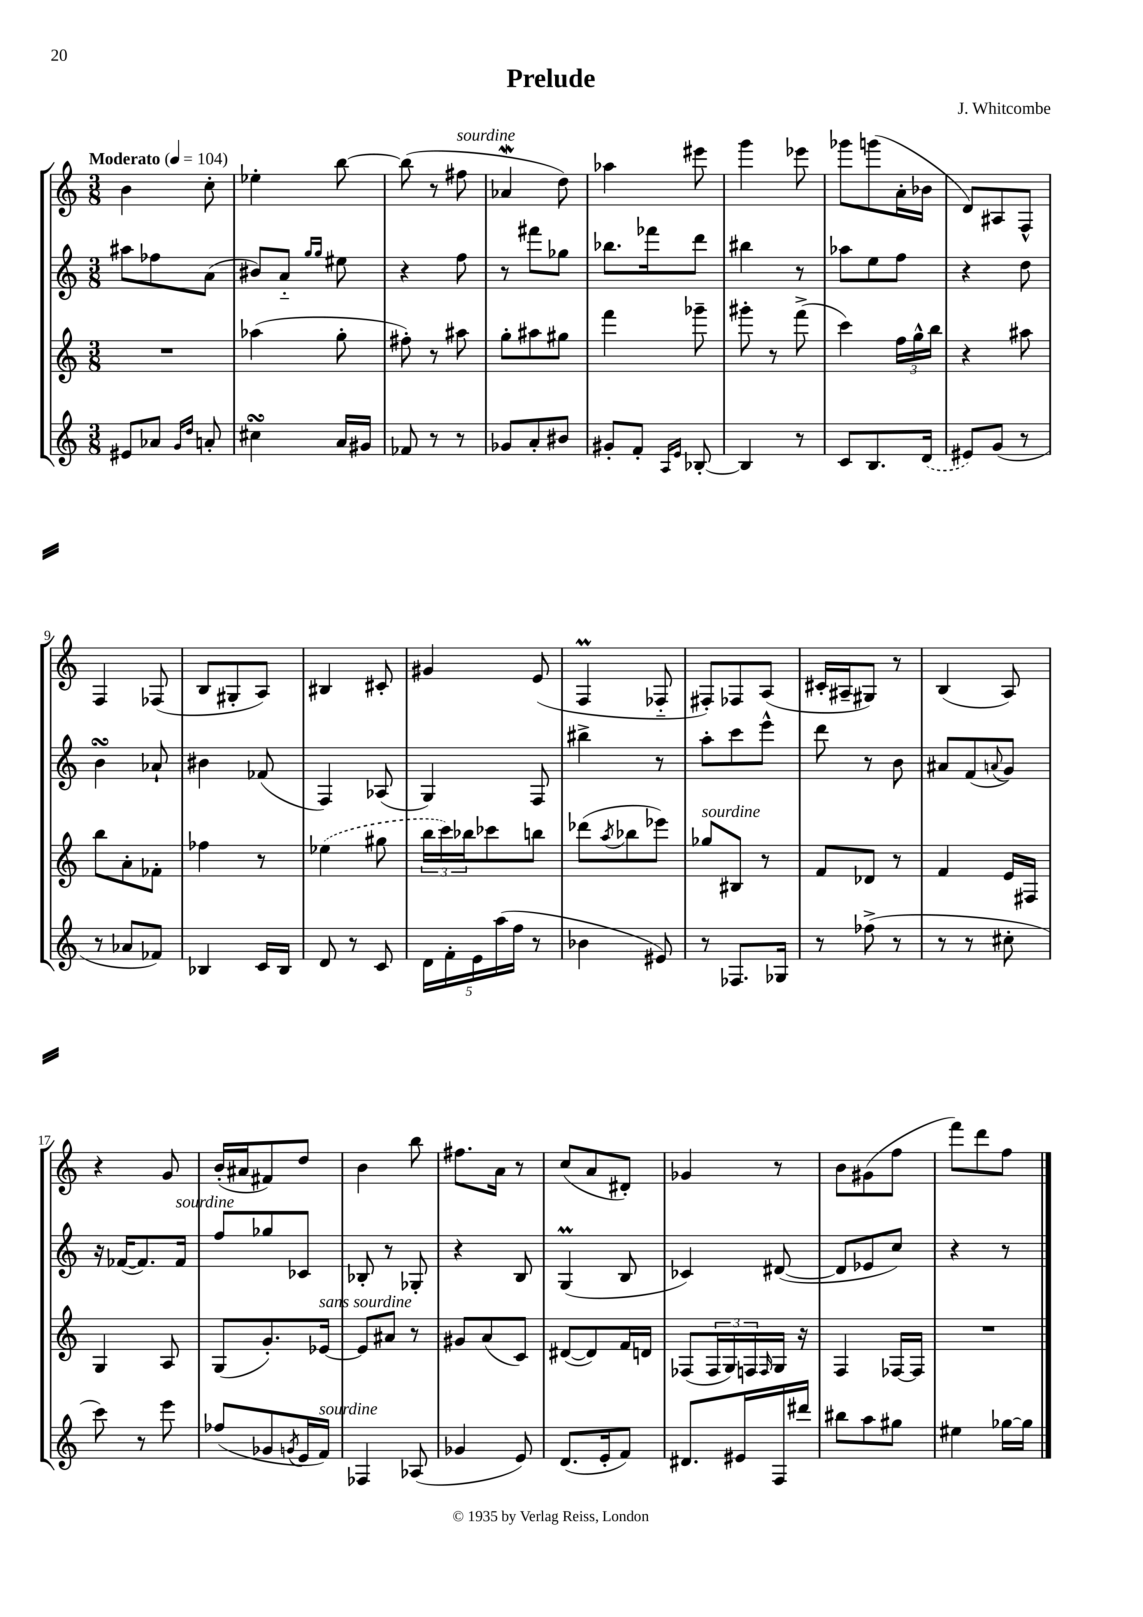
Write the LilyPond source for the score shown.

\header { title = "Prelude" composer = "J. Whitcombe" }
<<
\new StaffGroup <<
\new Staff = "s0" {
    \clef treble \key c \major \numericTimeSignature \time 3/8 \tempo "Moderato" 4 = 104
    b'4 c''8-. |
    ees''4-. b''8~ |
    b''8( r8 fis''8^\markup { \italic "sourdine" } |
    aes'4\mordent d''8) |
    aes''4 eis'''8 |
    g'''4 ees'''8 |
    ges'''8 g'''8( a'16-. bes'16 |
    d'8) ais8 f8-^ |
    f4 fes8( |
    b8 gis8-. a8) |
    bis4 cis'8-. |
    gis'4 e'8( |
    f4\prall fes8-_ |
    fis8-.) fes8 a8( |
    cis'16-. ais16-- gis8) r8 |
    b4( a8) |
    r4 g'8 |
    b'16-.( ais'16 fis'8) d''8 |
    b'4 b''8 |
    fis''8. a'16 r8 |
    c''8( a'8 dis'8-.) |
    ges'4 r8 |
    b'8 gis'8( f''8 |
    f'''8) d'''8 f''8 \bar "|." |
}
\new Staff = "s1" {
    \clef treble \key c \major \numericTimeSignature \time 3/8
    ais''8 fes''8 a'8( |
    bis'8) a'8-_ \grace { g''16 g''16 } eis''8 |
    r4 f''8 |
    r8 fis'''8 ges''8 |
    bes''8. fes'''16 d'''8 |
    bis''4 r8 |
    aes''8 e''8 f''8 |
    r4 d''8 |
    b'4\turn aes'8-! |
    bis'4 fes'8( |
    f4) aes8( |
    g4) f8 |
    bis''4-> r8 |
    a''8-. c'''8 e'''8-^ |
    d'''8 r8 b'8 |
    ais'8 f'8( \appoggiatura { a'8 } g'8) |
    r16 fes'16~( fes'8.) fes'16^\markup { \italic "sourdine" } |
    f''8 ges''8 ces'8 |
    bes8-. r8 ges8-. |
    r4 b8 |
    g4\prall( b8 |
    ces'4) dis'8~( |
    dis'8 ees'8 c''8) |
    r4 r8 \bar "|." |
}
\new Staff = "s2" {
    \clef treble \key c \major \numericTimeSignature \time 3/8
    R4. |
    aes''4( g''8-. |
    fis''8-.) r8 ais''8 |
    g''8-. ais''8 gis''8 |
    f'''4 ges'''8-- |
    gis'''8-. r8 f'''8->( |
    c'''4) \tuplet 3/2 { f''16 g''16-^ b''16 } |
    r4 ais''8 |
    b''8 a'8-. fes'8-. |
    fes''4 r8 |
    \once \slurDashed ees''4( gis''8 |
    \tuplet 3/2 { b''16 c'''16) bes''16 } ces'''8 b''8 |
    des'''8( \acciaccatura { a''8 } bes''8 ees'''8) |
    ges''8^\markup { \italic "sourdine" } bis8 r8 |
    f'8 des'8 r8 |
    f'4 e'16 fis16 |
    g4 a8 |
    g8( g'8.-.) ees'16~^\markup { \italic "sans sourdine" } |
    ees'8 ais'8 r8 |
    gis'8 a'8( c'8) |
    dis'8~( dis'8) f'16 d'16 |
    fes8( \tuplet 3/2 { fes16 g16) f16 } \grace { f16 } g16 r16 |
    f4 fes16~ fes16 |
    R4. \bar "|." |
}
\new Staff = "s3" {
    \clef treble \key c \major \numericTimeSignature \time 3/8
    eis'8 aes'8 \grace { g'16 d''16 } a'8-. |
    cis''4\turn a'16 gis'16 |
    fes'8 r8 r8 |
    ges'8 a'8-. bis'8 |
    gis'8-. f'8-. \grace { a16 e'16 } bes8~-. |
    bes4 r8 |
    c'8 b8. \once \slurDashed d'16( |
    eis'8) g'8( r8 |
    r8 aes'8 fes'8) |
    bes4 c'16 bes16 |
    d'8 r8 c'8 |
    \tuplet 5/4 { d'16 f'16-. e'16 a''16( f''16 } r8 |
    bes'4 eis'8) |
    r8 fes8. ges16 |
    r8 fes''8->( r8 |
    r8 r8 cis''8-. |
    c'''8) r8 e'''8 |
    fes''8( ges'8 \acciaccatura { g'8 } e'16 f'16^\markup { \italic "sourdine" }) |
    fes4 aes8( |
    ges'4 e'8) |
    d'8.( e'16-. f'8) |
    dis'8. eis'16 f16 dis'''16 |
    bis''8 a''8 gis''8 |
    eis''4 ges''16~ ges''16 \bar "|." |
}
>>
>>
